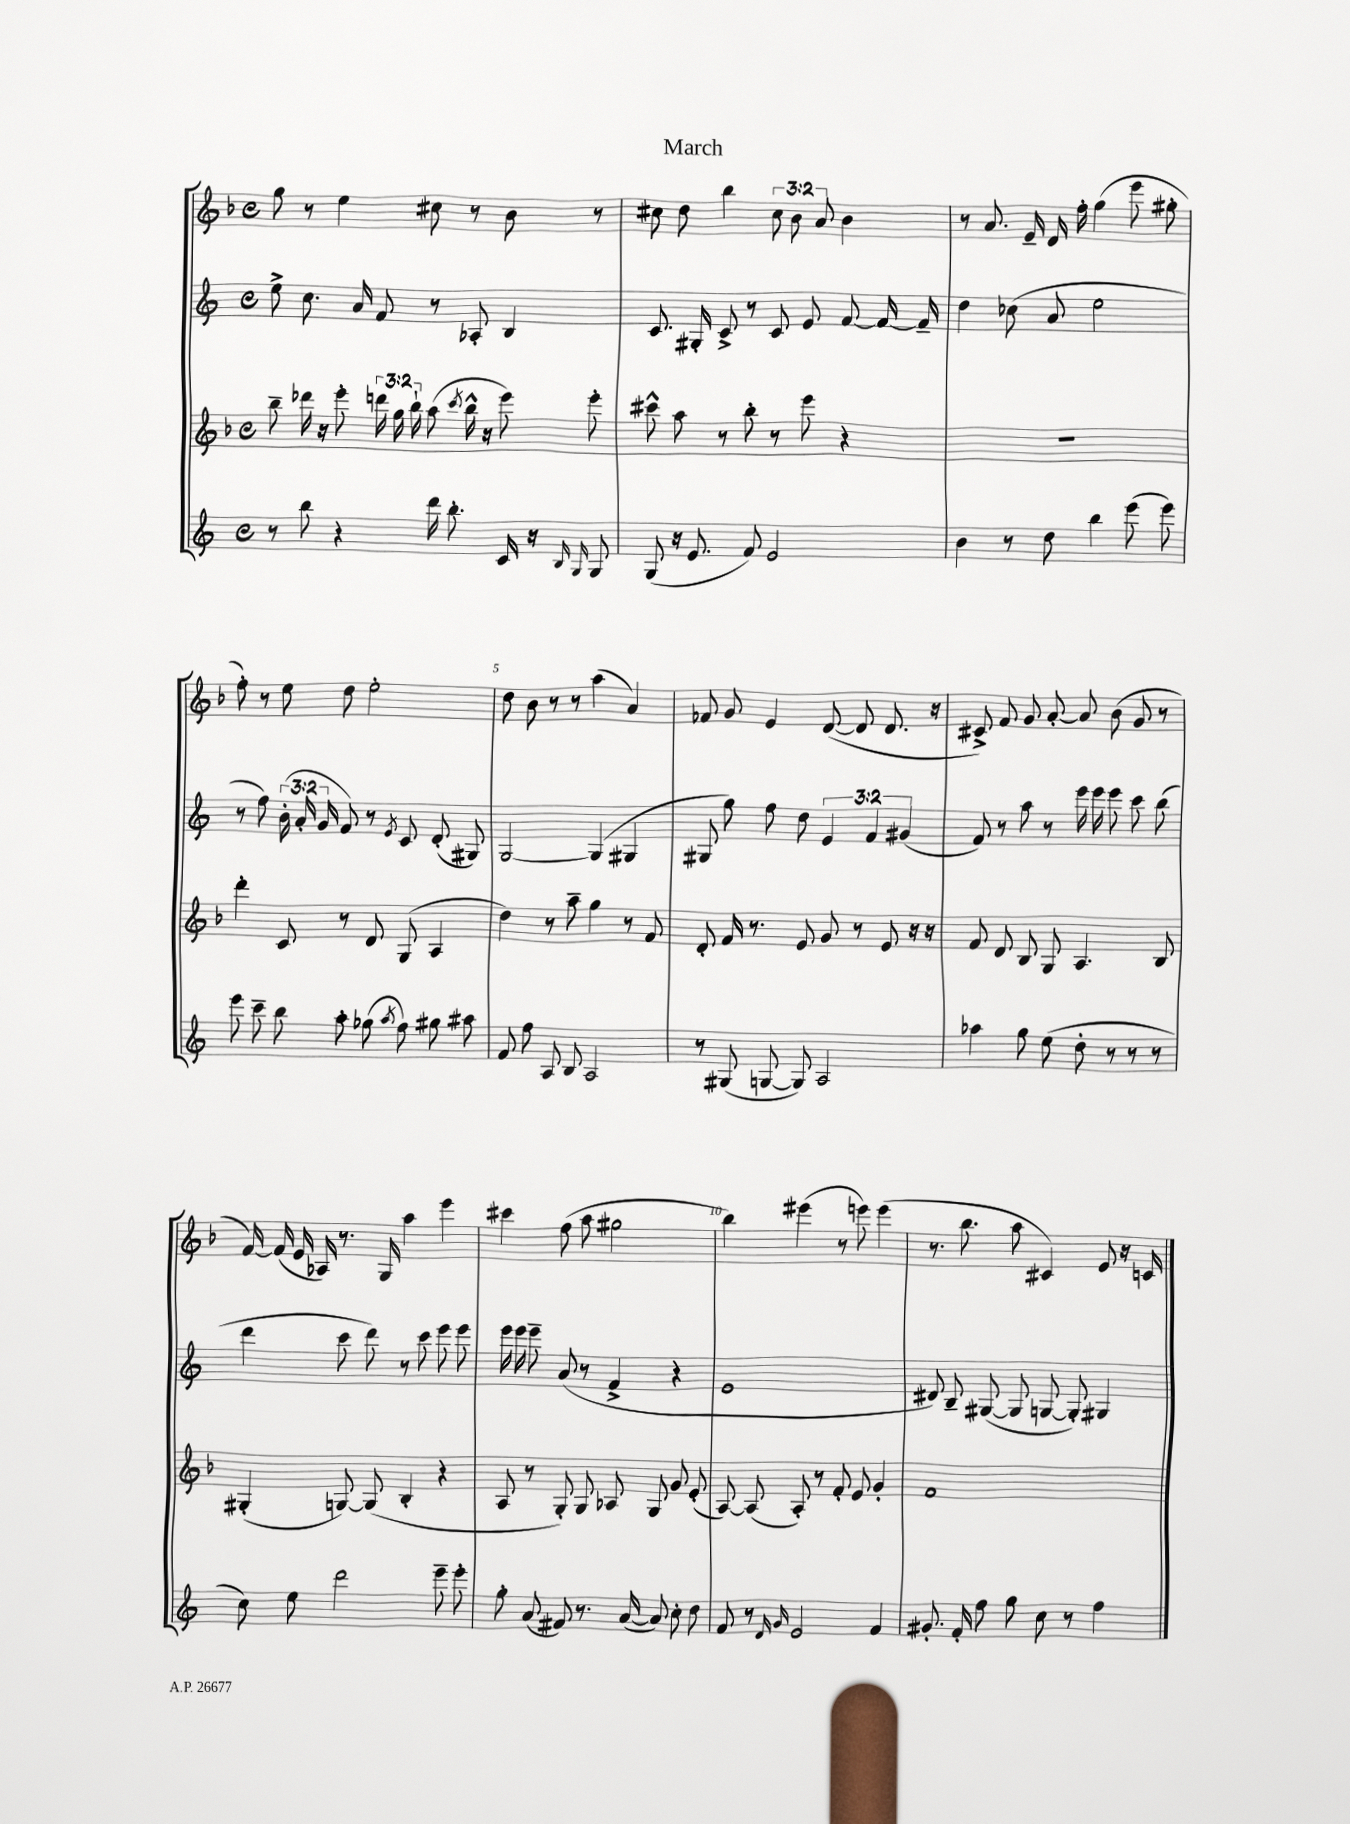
\header { title = "March" }
<<
\new StaffGroup <<
\new Staff = "s0" {
    \clef treble \key f \major \defaultTimeSignature \time 4/4 \override Staff.TupletNumber.text = #tuplet-number::calc-fraction-text
    \autoBeamOff g''8 r8 e''4 cis''8 r8 bes'8 r8 |
    cis''8 d''8 bes''4 \tuplet 3/2 { cis''8 bes'8 a'8 } bes'4 |
    r8 a'8. e'16-- d'16 f''16-. g''4( e'''8 gis''8-. |
    f''8-.) r8 e''8 d''8 e''2-. |
    d''8 bes'8 r8 r8 a''4( a'4) |
    fes'8 g'8 e'4 d'8~( d'8 d'8. r16 |
    cis'8->) f'8 g'8 a'8~-. a'8 bes'8( g'8 r8 |
    f'16~) f'16( e'16 aes16) r8. g16 a''4 e'''4 |
    cis'''4 f''8( a''8 gis''2 |
    bes''4) eis'''4( r8 e'''8) e'''4( |
    r8. bes''8. a''8 cis'4) e'8 r16 c'16 \bar "|." |
}
\new Staff = "s1" {
    \clef treble \key c \major \defaultTimeSignature \time 4/4 \override Staff.TupletNumber.text = #tuplet-number::calc-fraction-text
    \autoBeamOff e''8-> c''8. a'16 f'8 r8 aes8-. b4 |
    c'8. gis16-. c'8-> r8 c'8 e'8 f'8~ f'16~ f'16-- |
    d''4 ces''8( a'8 e''2 |
    r8 f''8) \tuplet 3/2 { b'16-.( a'16-. g'16 } f'8) r8 \acciaccatura { e'8 } c'8 d'8-.( gis8) |
    g2~ g4( gis4 |
    gis8 g''8) f''8 d''8 \tuplet 3/2 { e'4 f'4 gis'4( } |
    f'8) r8 a''8 r8 e'''16 e'''16 e'''8 c'''8 b''8( |
    d'''4 c'''8 d'''8) r8 c'''8 e'''8 e'''8 |
    e'''16 e'''16 e'''8-- a'8( r8 f'4-> r4 |
    e'1 |
    dis'8) b8-- gis8~( gis8 g8~ g8-.) gis4 \bar "|." |
}
\new Staff = "s2" {
    \clef treble \key f \major \defaultTimeSignature \time 4/4 \override Staff.TupletNumber.text = #tuplet-number::calc-fraction-text
    \autoBeamOff bes''8-- des'''16 r16 e'''8-. \tuplet 3/2 { d'''16 g''16 bes''16-! } a''8( \acciaccatura { c'''8 } bes''16-^ r16 e'''8) e'''8-. |
    cis'''8-^ a''8 r8 bes''8-. r8 e'''8 r4 |
    R1 |
    d'''4-. c'8 r8 d'8 g8( a4 |
    d''4) r8 a''8-- g''4 r8 f'8 |
    d'8-. f'16 r8. e'8 g'8 r8 e'8 r16 r16 |
    f'8 d'8 bes8 g8 a4. bes8 |
    gis4-.( g8~) g8( bes4-. r4 |
    a8 r8 g8-.) g8 aes8 g8 g'8 e'8-.( |
    a8~) a8( a8-.) r8 f'8-. e'8 g'4-. |
    f'1 \bar "|." |
}
\new Staff = "s3" {
    \clef treble \key c \major \defaultTimeSignature \time 4/4
    \autoBeamOff r8 b''8 r4 d'''16 b''8.-. c'16 r16 \grace { b16 g16 } g8 |
    g8( r16 e'8. f'8) e'2 |
    b'4 r8 d''8 b''4 e'''8( e'''8) |
    e'''8 c'''8-- b''8 a''8-. ges''8( \acciaccatura { a''8 } f''8) gis''8 ais''8 |
    f'8 f''8 a8 b8 a2 |
    r8 gis8( g8~ g8) a2 |
    aes''4 g''8 e''8( d''8-. r8 r8 r8 |
    c''8) e''8 d'''2 e'''8-- e'''8-. |
    g''8-. a'8( fis'8) r8. a'16~( a'8) c''8-. d''8 |
    f'8 r8 \grace { d'16 g'16 } e'2 f'4 |
    gis'8.-. f'16-. f''8 g''8 c''8 r8 f''4 \bar "|." |
}
>>
>>
\layout { \context { \Score \override BarNumber.break-visibility = ##(#f #t #t) barNumberVisibility = #(every-nth-bar-number-visible 5) } }
